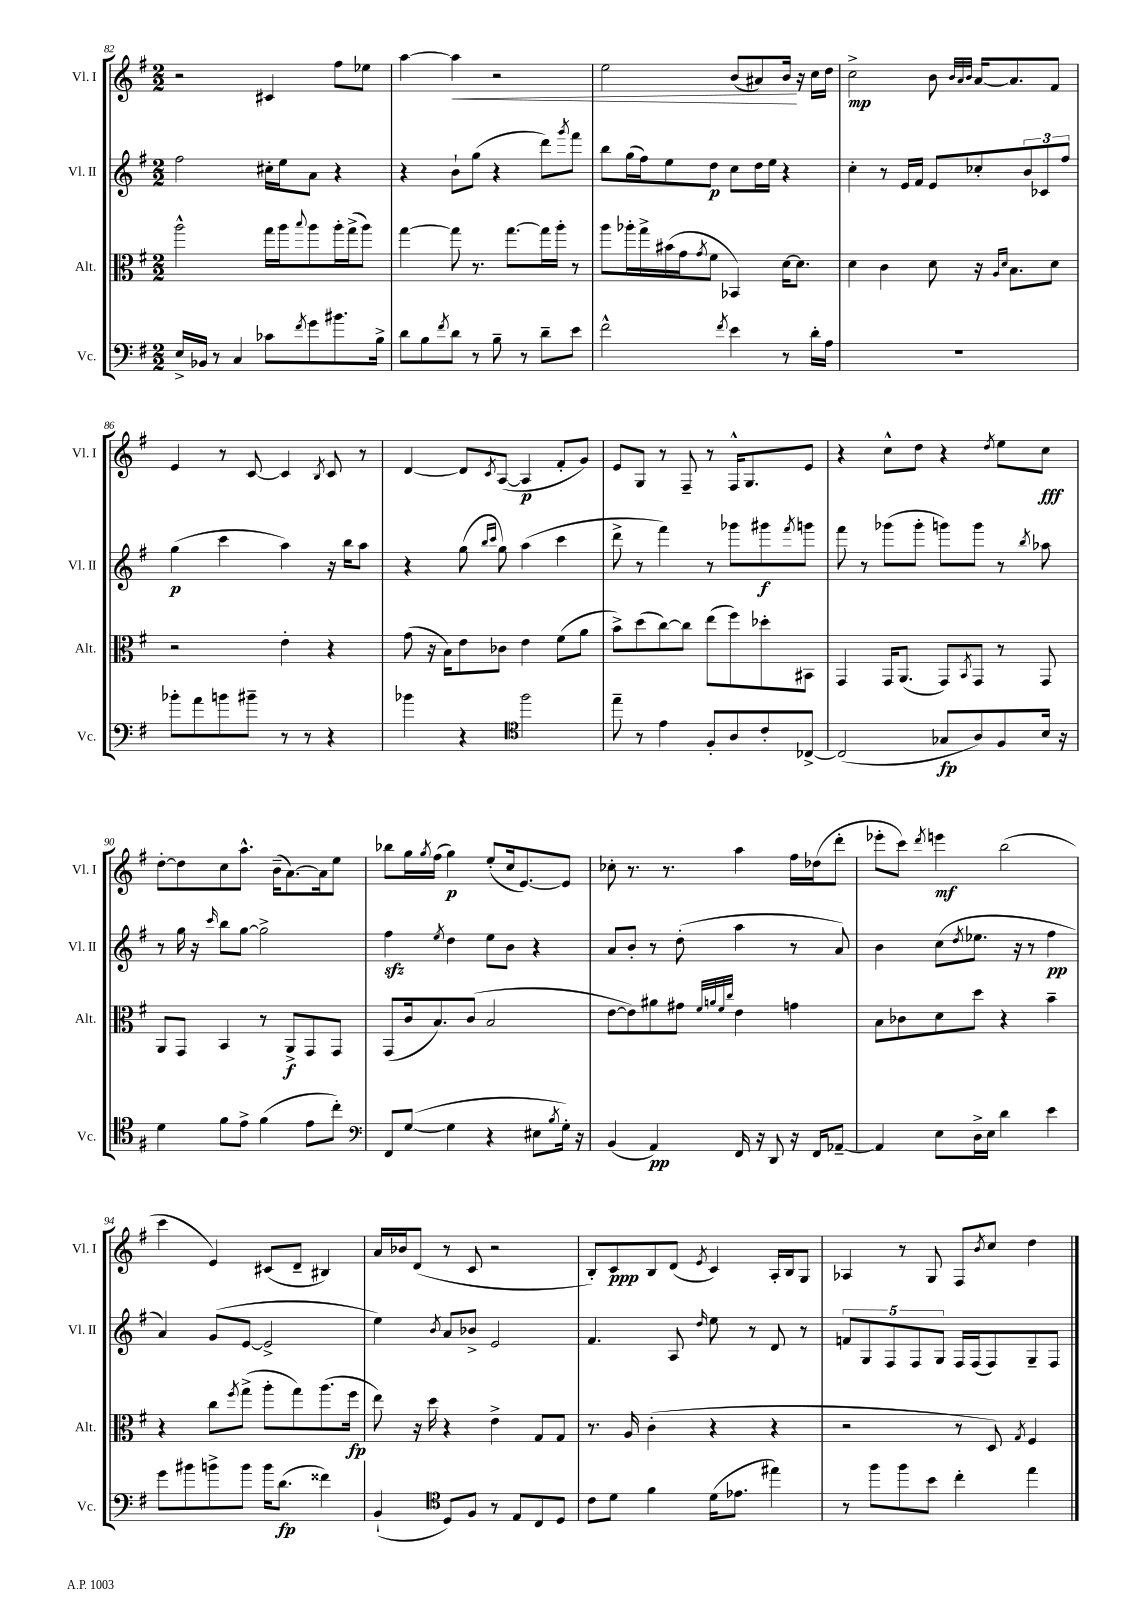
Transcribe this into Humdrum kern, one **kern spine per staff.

**kern	**kern	**kern	**kern
*staff4	*staff3	*staff2	*staff1
*clefF4	*clefC3	*clefG2	*clefG2
*k[f#]	*k[f#]	*k[f#]	*k[f#]
*M2/2	*M2/2	*M2/2	*M2/2
16E^	2aa^^	2ff#	2r
16BB-	.	.	.
8r	.	.	.
4C	.	.	.
8c-	16gg	16cc#'	4c#
.	16aa	16ee	.
8qf#	8qqbb	.	.
8g	8aa	8a	.
8.b#	16aa'	4r	8ff#
.	(16gg^	.	.
.	8aa)	.	8ee-
16B^	.	.	.
=	=	=	=
8d	[4gg	4r	[4aa
8B	.	.	.
8qf#	.	.	.
8d	8gg]	8b`	4aa]
8r	8.r	(8gg	.
8B~	.	4r	2r
.	[8.gg	.	.
8r	.	.	.
8d~	16gg]	8ddd)	.
.	16aa'	.	.
.	.	8qggg	.
8e	8r	8fff#	.
=	=	=	=
2f#^^	8aa	8bb	2ee
.	16aa-'	(16gg	.
.	16gg^	16ff#)	.
.	(16b#	8ee	.
.	16g	.	.
.	8qg	.	.
.	8f#	8dd	.
8qf#	.	.	.
4e	4BB-)	8cc	(8b
.	.	16dd	8a#)
.	.	16ee	.
8r	[16d	4r	16b
.	8.d]	.	16r
16d'	.	.	16cc
16A	.	.	16dd
=	=	=	=
1r	4d	4cc'	2cc^
.	4c	8r	.
.	.	16e	.
.	.	16f#	.
.	8d	8e	8b
.	.	.	32qqb
.	.	.	32qqa
.	.	.	32qqb
.	16r	8cc-'	[16a
.	16qqA	.	.
.	16qqd	.	.
.	8.B	.	8.a]
.	.	12b	.
.	.	12c-	.
.	8d	.	8f#
.	.	12ff#	.
=	=	=	=
8b-'	2r	(4gg	4e
8a	.	.	.
8b	.	4ccc	8r
8b#~	.	.	[8c
8r	4e'	4aa)	4c]
8r	.	.	.
.	.	.	8qB
4r	4r	16r	8c
.	.	16bb	.
.	.	8aa	8r
=	=	=	=
4b-	(8g	4r	[4d
.	16r	.	.
.	16B)	.	.
4r	8e	(8gg	8d]
.	.	16qqbb	.
.	.	16qqccc	8qc
.	8c-	8gg)	([8A
*clefC4	*	*	*
2ff#	4e	(4aa	4A]
.	(8f#	4ccc	8f#'
.	8a	.	8g)
=	=	=	=
8ee~	8b^)	8ddd^	8e
8r	(8dd	8r	8G
4e	[8cc)	4fff#)	8r
.	8cc]	.	8F#~
8F#'	(8ee	8r	8r
8A	8ff#)	8ggg-	16F#^^
.	.	.	8.G
8c'	8dd-'	8ggg#	.
.	.	8qfff#	.
[8C-^	8BB#	8ggg	8e
=	=	=	=
(2C-]	4GG	8fff#	4r
.	.	8r	.
.	16GG	(8ggg-	8cc^^
.	(8.AA	.	.
.	.	8ggg-'	8dd
8G-	8GG)	8ggg)	4r
.	8qBB	.	.
8A)	8GG	8ggg	.
.	.	.	8qdd
8F#	8r	8r	8ee
.	.	8qbb	.
16B	8GG	8aa-	8cc
16r	.	.	.
=	=	=	=
4d	8AA	8r	[8dd'
.	8GG	16gg	8dd]
.	.	16r	.
.	.	16qqccc	.
8f#	4BB	8bb	8cc
8e^	.	[8gg	8.aa^^
(4f#	8r	2gg^]	.
.	.	.	(16b~
.	8AA^	.	[8.a)
8e	8GG	.	.
.	.	.	16a]
8cc')	8GG	.	8ee
=	=	=	=
*clefF4	*	*	*
8FF#	(8GG	4ff#	8bb-
([8G	16c	.	16gg
.	.	.	8qgg
.	8.B)	.	(16ff#
.	.	8qee	.
4G]	.	4dd	4gg)
.	(8c	.	.
4r	2B	8ee	(8ee'
.	.	8b	16cc
.	.	.	[8.e)
8E#	.	4r	.
8qB	.	.	.
16G')	.	.	8e]
16r	.	.	.
=	=	=	=
(4BB	[8e	8a	8cc-'
.	8e])	8b'	8.r
4AA)	8a#	8r	.
.	.	.	8.r
.	8g#	(8dd'	.
.	32qqf#	.	.
.	32qqa	.	.
.	32qqf#	.	.
.	32qqcc	.	.
16FF#	4e	4aa	4aa
16r	.	.	.
8DD	.	.	.
16r	4g	8r	16ff#
16FF#	.	.	(16dd-
[8AA-~	.	8a)	8ddd'
=	=	=	=
4AA-]	8B	4b	8eee-'
.	8c-	.	8ccc)
.	.	.	8qddd
8E	8d	(8cc	4eee
.	.	8qdd	.
16D^	8dd	8.ee-	.
16E	.	.	.
4d	4r	.	(2bb
.	.	16r	.
.	.	8r	.
4e	4b~	4ff#	.
=	=	=	=
8g	4r	4a)	4ccc
8b#	.	.	.
8b^	8cc	(8g	4e)
.	8qff#	.	.
8b	(8gg^	[8e	.
16b	8aa'	2e^]	(8c#
(8.d	.	.	.
.	8gg)	.	8d~
4f##)	(8.aa	.	4B#)
.	16ff#	.	.
=	=	=	=
(4BB`	8ee)	4ee)	16a
.	.	.	16b-
.	16r	.	(8d
.	16dd	.	.
*clefC4	*	*	*
.	.	8qb	.
8D)	4r	8a	8r
8F#	.	8b-^	8c
8r	4e^	2e	2r
8E	.	.	.
8C	8G	.	.
8D	8G	.	.
=	=	=	=
8c	8.r	4.f#	8B')
8d	.	.	8c
.	16A	.	.
4f#	(4c'	.	8B
.	.	8A	(8d
.	.	16qqdd	8qe
(16d	4r	8ee	4c)
8.e-	.	.	.
.	.	8r	.
4ee#)	4r	8d	16A'
.	.	.	16B
.	.	8r	8G
=	=	=	=
8r	2r	10f	4A-
.	.	10G	.
8ff#	.	.	.
.	.	10F#	.
8ff#	.	.	8r
.	.	10F#	.
8b	.	.	8G
.	.	10G	.
4cc'	8r	16F#	8F#
.	.	(16F#	.
.	.	.	8qb
.	8D)	8F#)	8cc
.	8qG	.	.
4ee	4F#	8G~	4dd
.	.	8F#	.
==	==	==	==
*-	*-	*-	*-
